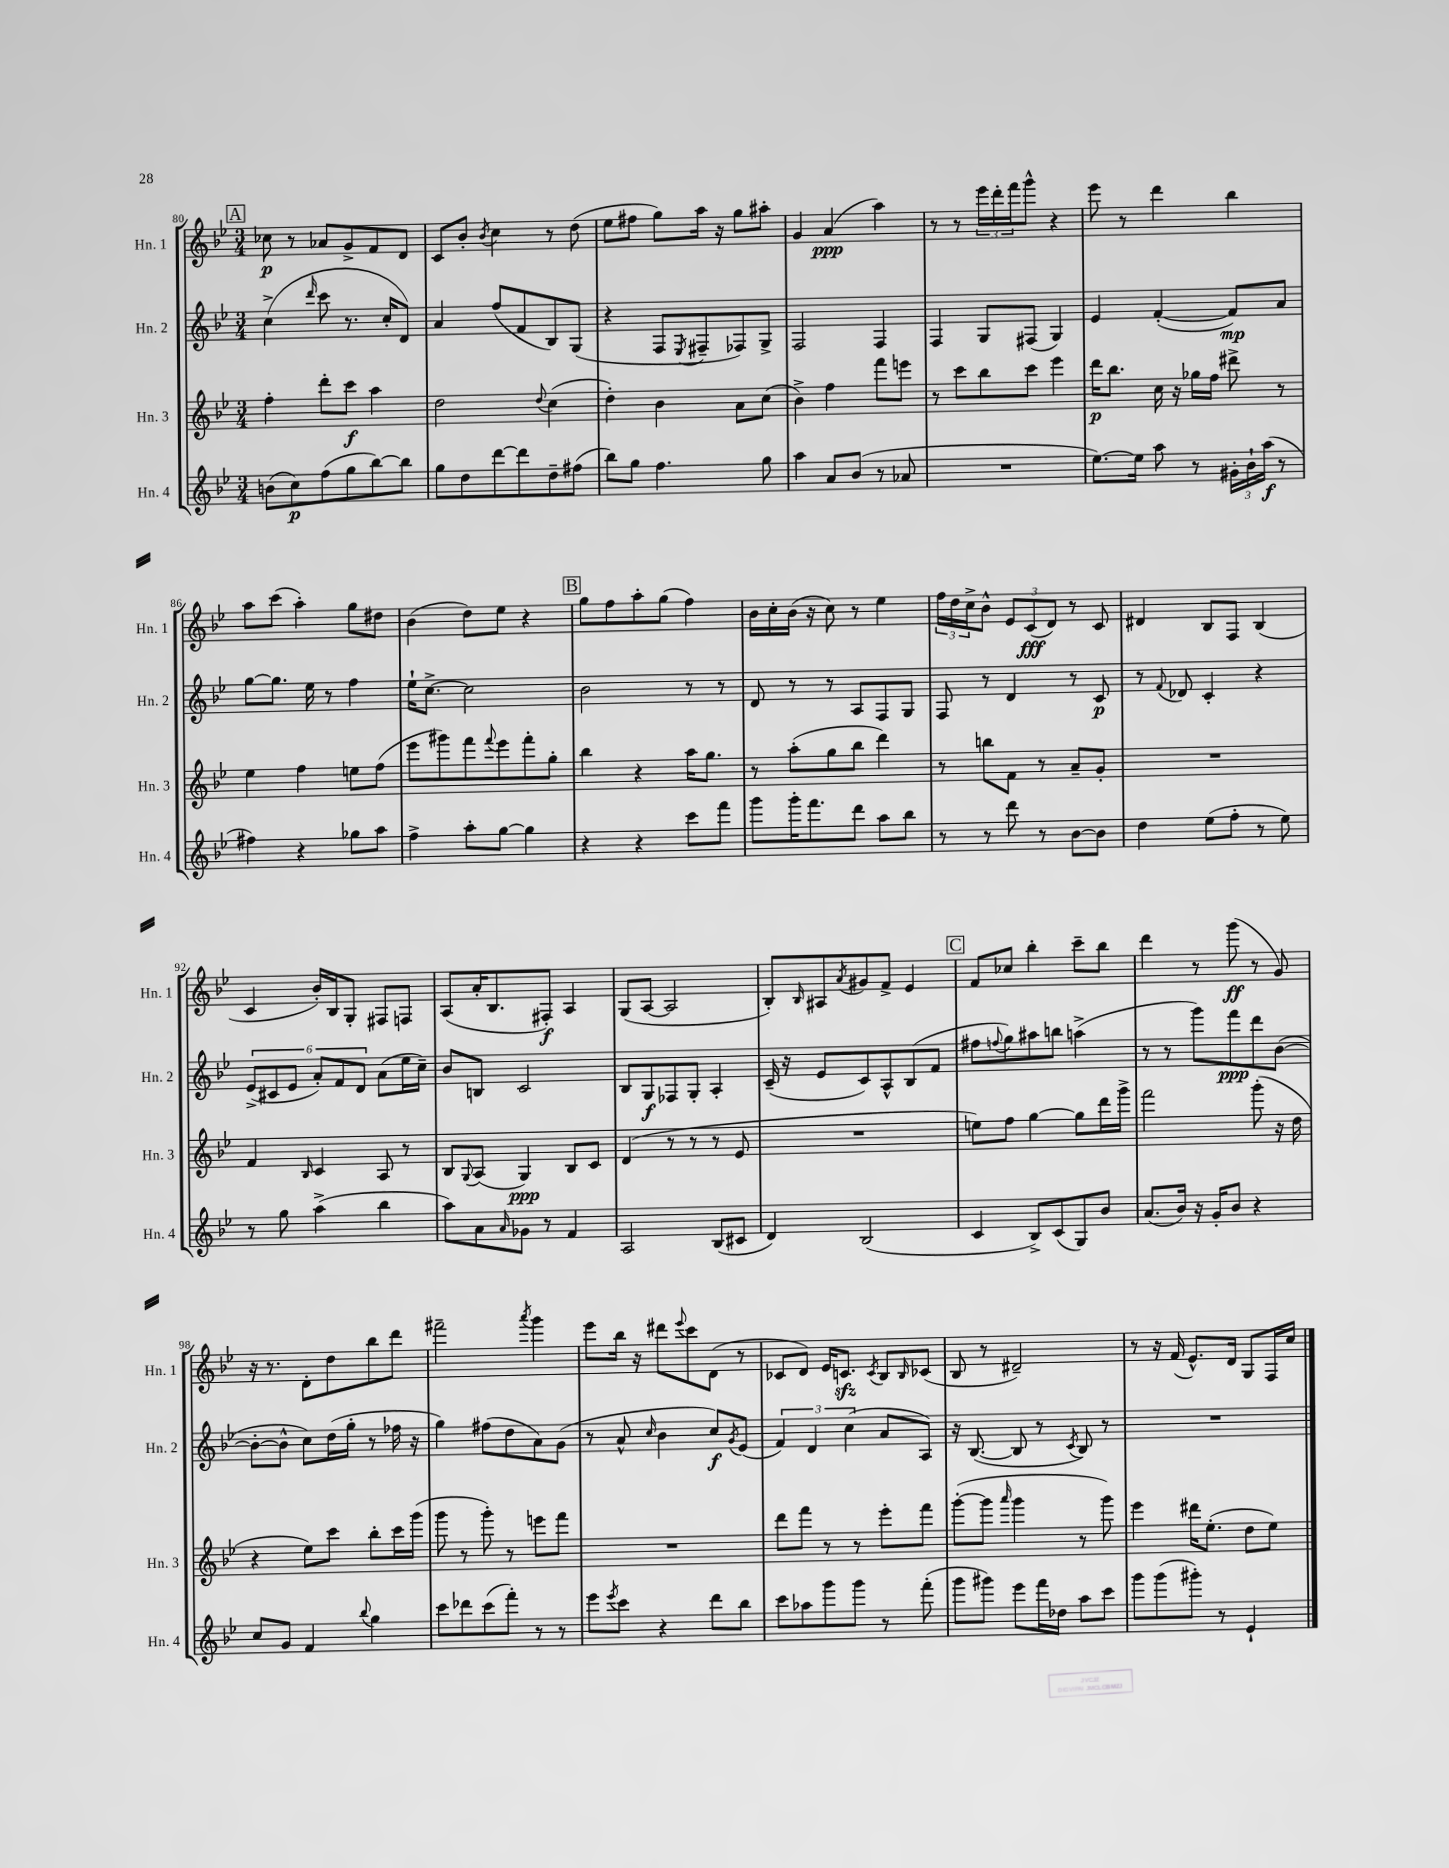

**kern	**kern	**kern	**kern
*staff4	*staff3	*staff2	*staff1
*clefG2	*clefG2	*clefG2	*clefG2
*k[b-e-]	*k[b-e-]	*k[b-e-]	*k[b-e-]
*M3/4	*M3/4	*M3/4	*M3/4
(8b	4ff'	(4cc^	8cc-
8cc)	.	.	8r
.	.	16qqddd	.
(8ff	8ddd'	8ccc	8a-
8gg	8ccc	8.r	8g^
[8bb-)	4aa	.	8f
.	.	16cc'	.
8bb-]	.	8d)	8d
=	=	=	=
8gg	2dd	4a	8c
8dd	.	.	8b-'
.	.	.	8qb-
[8ddd	.	(8ff	4cc
8ddd]	.	8f	.
.	8qqdd	.	.
8dd~	(4cc	8B-)	8r
(8ff#	.	(8G	(8dd
=	=	=	=
8bb-)	4dd')	4r	8ee-
8gg	.	.	8ff#
4.ff	4b-	8F	8gg)
.	.	8qE-	.
.	.	8F#~	16aa
.	.	.	16r
.	8a	8F-)	8gg
8gg	(8cc	8G^	8aa#'
=	=	=	=
4aa	4b-^)	2F	4g
8a	4ff	.	(4a
(8b-	.	.	.
8r	8fff	4F	4aa)
8a-	8eee	.	.
=	=	=	=
2.r	8r	4F	8r
.	8ccc	.	8r
.	8bb-	8G	24eee-
.	.	.	24ddd'
.	.	.	24fff
.	8ccc	(8F#	8ggg^^
.	4eee-	4G)	4r
=	=	=	=
[8.ee-)	16ddd	4e-	8eee-
.	8.bb-	.	.
.	.	.	8r
16ee-]	.	.	.
8aa	16cc	([4f'	4ddd
.	16r	.	.
8r	16gg-	.	.
.	16ff	.	.
24g#'	8ddd#^	8f])	4bb-
24b-`	.	.	.
(24aa	.	.	.
8r	8r	8a	.
=	=	=	=
4ff#)	4ee-	[8gg	8aa
.	.	8.gg]	(8ccc
4r	4ff	.	4aa')
.	.	16ee-	.
.	.	8r	.
8gg-	8ee	4ff	8gg
8aa	(8ff	.	8dd#
=	=	=	=
4ff^	8eee-	16ee-`	(4b-
.	.	[8.cc^	.
.	8ggg#)	.	.
8aa'	8fff	2cc]	8dd)
.	8qqfff	.	.
[8gg	8eee-	.	8ee-
4gg]	8fff'	.	4r
.	8gg'	.	.
=	=	=	=
4r	4bb-	2b-	8gg
.	.	.	8ff
4r	4r	.	8aa'
.	.	.	(8gg
8ccc	16aa	8r	4ff)
.	8.gg	.	.
8fff	.	8r	.
=	=	=	=
8ggg	8r	8d	16b-
.	.	.	16cc'
16ggg'	(8aa'	8r	(16b-
8.fff	.	.	16r
.	8gg	8r	8cc)
8ddd	8bb-	8A	8r
8aa	4ddd)	8F	4ee-
8bb-	.	8G	.
=	=	=	=
8r	8r	8F	24ff
.	.	.	24dd
.	.	.	24cc^
8r	8bb	8r	8b-^^
8ddd	8f	4d	12e-
.	.	.	(12c
8r	8r	.	.
.	.	.	12d)
[8b-	8a~	8r	8r
8b-]	8g'	8c	8c
=	=	=	=
4dd	2.r	8r	4d#
.	.	8qqf	.
.	.	8d-	.
(8ee-	.	4c'	8B-
8ff'	.	.	8F
8r	.	4r	(4B-
8ee-)	.	.	.
=	=	=	=
8r	4f	(12e-^	4c
.	.	12c#	.
8gg	.	.	.
.	.	12e-	.
.	16qqB-	.	.
(4aa^	4c	12a')	16b-')
.	.	.	16B-
.	.	12f	.
.	.	.	8G'
.	.	12d	.
4bb-	8A	(8a	8F#
.	8r	16ee-	8F
.	.	16cc~)	.
=	=	=	=
8aa)	8B-	8b-	(8A
.	8qqG	.	.
8a	(8A	8B	16a'
.	.	.	8.B-
16qqa	.	.	.
8g-	4G)	2c	.
8r	.	.	8F#')
4f	8B-	.	4A
.	8c	.	.
=	=	=	=
2A	(4d	8B-	(8G
.	.	8G	[8A
.	8r	8F-	2A]
.	8r	8G'	.
(8B-	8r	4A'	.
8c#	8e-	.	.
=	=	=	=
4d)	2.r	(16c~	8B-')
.	.	16r	.
.	.	.	16qqB-
.	.	8e-	8A#
.	.	.	8qa
(2B-	.	8c)	8g#
.	.	8A^^	8f^
.	.	(8B-	4e-
.	.	8f	.
=	=	=	=
4c	8ee)	8ff#	8f
.	.	8qqff	.
.	8ff	8gg)	8cc-
8B-^)	[4gg	8aa#	4bb-'
(8c	.	8bb	.
8G)	8gg]	(4aa^	8ccc~
8b-	16ddd	.	8bb-
.	16ggg^	.	.
=	=	=	=
(8.a	2fff	8r	4ddd
.	.	8r	.
16b-)	.	.	.
16r	.	8ggg)	8r
16g'	.	.	.
8b-	.	8fff	(8ggg
4r	(8ggg'	8ddd	8r
.	16r	([8b-	8g)
.	16dd	.	.
=	=	=	=
8cc	4r	8b-'_	16r
.	.	.	8.r
8g	.	8b-^^]	.
4f	8ee-)	8cc)	8d'
.	8ccc	(16dd	8dd
.	.	16gg'	.
8qqbb-	.	.	.
4gg	8bb-'	8r	8bb-
.	16ccc	16ff-	8ddd
.	(16ggg	16r	.
=	=	=	=
8ccc	8ggg	4gg)	2fff#~
8ddd-	8r	.	.
(8ccc	8ggg')	(8ff#	.
8fff')	8r	8dd	.
.	.	.	8qaaa
8r	8eee	8a)	4ggg
8r	8fff	(8g	.
=	=	=	=
8eee-	2.r	8r	8eee-
8qeee-	.	.	.
8ccc	.	8a^^	16bb-
.	.	.	16r
.	.	16qqcc	.
4r	.	4b-	8ddd#
.	.	.	8qqeee-
.	.	.	8ccc
8ddd	.	8cc)	(8d
.	.	8qg	.
8bb-	.	(8e-	8r
=	=	=	=
8ccc	8ddd	6f)	8c-
8aa-	8fff	.	8d)
.	.	6d	.
8ggg	8r	.	16e-
.	.	.	8.c
.	.	(6cc	.
8ggg	8r	.	.
.	.	.	8qc
8r	8eee-'	8a	8B-
.	.	.	16qqB-
(8fff'	8fff	8A)	(8c-
=	=	=	=
8ggg	([8ggg'	16r	8B-
.	.	([8.B-	.
8ggg#)	8ggg]	.	8r
.	16qqaaa	.	.
8eee-	4ggg	8B-]	2d#~)
16fff	.	8r	.
16dd-	.	.	.
.	.	8qc	.
8aa	8r	8B-)	.
8ccc	8ggg)	8r	.
=	=	=	=
8ggg	4eee-	2.r	8r
(8ggg	.	.	16r
.	.	.	(16f
8ggg#')	16ddd#	.	8.e-^^)
.	(8.ee-'	.	.
8r	.	.	.
.	.	.	16d
4e-`	8dd	.	8G
.	8ee-)	.	16F
.	.	.	16cc
==	==	==	==
*-	*-	*-	*-
